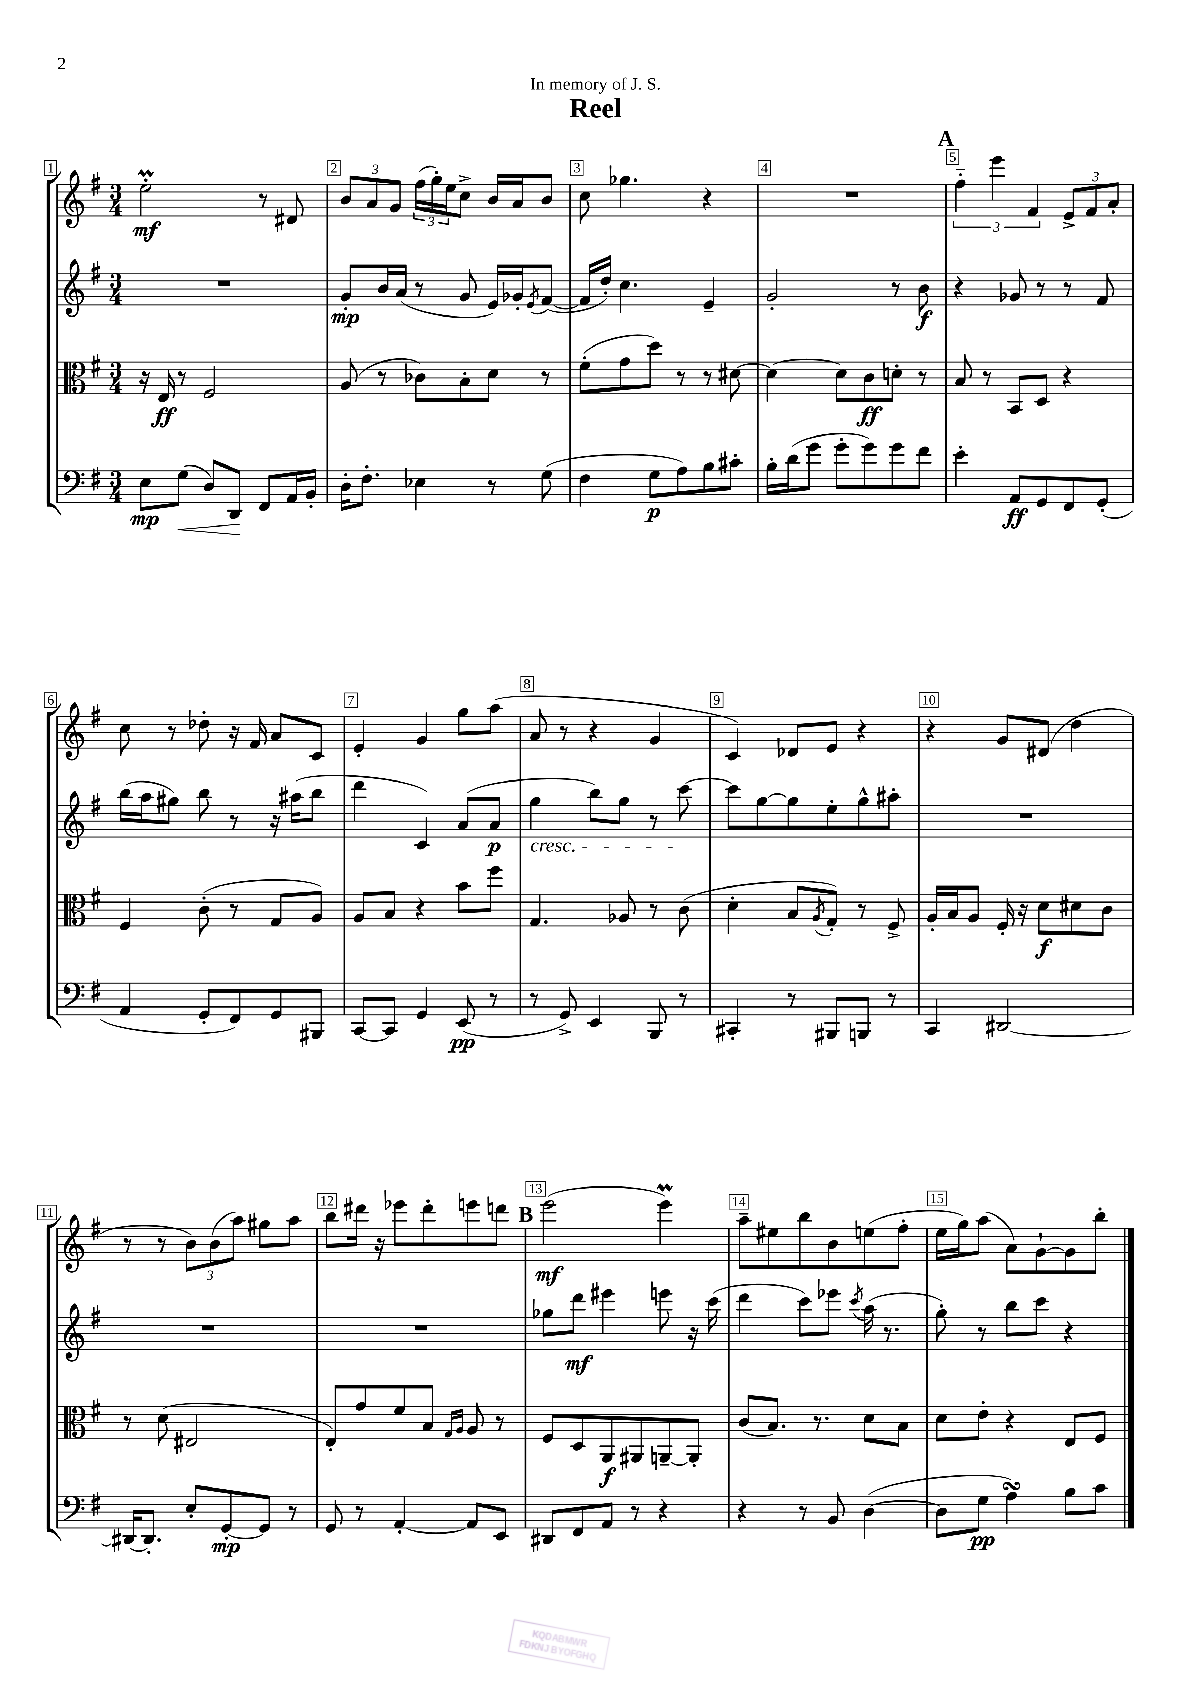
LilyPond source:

\header { title = "Reel" dedication = "In memory of J. S." }
<<
\new StaffGroup <<
\new Staff = "s0" {
    \clef treble \key g \major \numericTimeSignature \time 3/4
    e''2-.\prall\mf r8 dis'8 |
    \tuplet 3/2 { b'8 a'8 g'8 } \tuplet 3/2 { fis''16( g''16-.) e''16 } c''8-> b'16 a'16 b'8 |
    c''8 ges''4. r4 |
    R2. |
    \mark \markup { \bold "A" } \tuplet 3/2 { fis''4-_ e'''4 fis'4 } \tuplet 3/2 { e'8-> fis'8 a'8-. } |
    c''8 r8 des''8-. r16 fis'16 a'8 c'8 |
    e'4-. g'4 g''8 a''8( |
    a'8 r8 r4 g'4 |
    c'4) des'8 e'8 r4 |
    r4 g'8 dis'8( d''4 |
    r8 r8 \tuplet 3/2 { b'8) b'8( a''8) } gis''8 a''8 |
    b''8 dis'''16 r16 ees'''8 dis'''8-. e'''8 d'''8 |
    \mark \markup { \bold "B" } e'''2\mf( e'''4\prall) |
    a''8-- eis''8 b''8 b'8 e''8( fis''8-. |
    e''16 g''16) a''8( a'8) g'8~-! g'8 b''8-. \bar "|." |
}
\new Staff = "s1" {
    \clef treble \key g \major \numericTimeSignature \time 3/4
    R2. |
    g'8-.\mp b'16 a'16( r8 g'8 e'16) ges'16-. \acciaccatura { e'8 } fis'8~( |
    fis'16 d''16-.) c''4. e'4-- |
    g'2-. r8 b'8\f |
    \mark \markup { \bold "A" } r4 ges'8 r8 r8 fis'8 |
    b''16( a''16 gis''8) b''8 r8 r16 ais''16( b''8 |
    d'''4 c'4) a'8( a'8\p |
    g''4\cresc b''8) g''8 r8 c'''8~\! |
    c'''8 g''8~ g''8 e''8-. g''8-^ ais''8-. |
    R2. |
    R2. |
    R2. |
    \mark \markup { \bold "B" } ges''8 d'''8\mf eis'''4 e'''8 r16 c'''16( |
    d'''4 c'''8) ees'''8 \acciaccatura { c'''8 } a''16( r8. |
    g''8-.) r8 b''8 c'''8 r4 \bar "|." |
}
\new Staff = "s2" {
    \clef alto \key g \major \numericTimeSignature \time 3/4
    r16 e16\ff r8 fis2 |
    a8( r8 ces'8) b8-. d'8 r8 |
    fis'8-.( g'8 d''8) r8 r8 dis'8~ |
    dis'4~ dis'8 c'8\ff d'8-. r8 |
    \mark \markup { \bold "A" } b8 r8 b,8 d8 r4 |
    fis4 c'8-.( r8 g8 a8) |
    a8 b8 r4 b'8 fis''8 |
    g4. aes8 r8 c'8( |
    d'4-. b8 \acciaccatura { a8 } g8-.) r8 fis8-> |
    a16-. b16 a8 fis16-. r16 d'8\f dis'8 c'8 |
    r8 d'8( eis2 |
    e8-.) g'8 fis'8 b8 \grace { g16 a16 } a8 r8 |
    \mark \markup { \bold "B" } fis8 d8 a,8\f ais,8 a,8~-- a,8-. |
    c'8( b8.) r8. d'8 b8 |
    d'8 e'8-. r4 e8 fis8 \bar "|." |
}
\new Staff = "s3" {
    \clef bass \key g \major \numericTimeSignature \time 3/4
    e8\mp g8\<( d8) d,8\! fis,8 a,16 b,16-. |
    d16-. fis8.-. ees4 r8 g8( |
    fis4 g8\p a8) b8 cis'8-. |
    b16-. d'16( g'8 g'8-. g'8) g'8 fis'8 |
    \mark \markup { \bold "A" } e'4-. a,8\ff g,8 fis,8 g,8-.( |
    a,4 g,8-. fis,8) g,8 bis,,8 |
    c,8~ c,8 g,4 e,8\pp( r8 |
    r8 g,8->) e,4 b,,8 r8 |
    cis,4-. r8 bis,,8 b,,8 r8 |
    c,4 dis,2~ |
    dis,16~ dis,8.-. e8-. g,8~-.\mp g,8 r8 |
    g,8 r8 a,4~-. a,8 e,8 |
    \mark \markup { \bold "B" } dis,8 fis,8 a,8 r8 r4 |
    r4 r8 b,8 d4~( |
    d8 g8\pp a4\turn) b8 c'8 \bar "|." |
}
>>
>>
\layout { \context { \Score \override BarNumber.break-visibility = ##(#f #t #t) barNumberVisibility = #all-bar-numbers-visible \override BarNumber.stencil = #(make-stencil-boxer 0.1 0.3 ly:text-interface::print) } }
